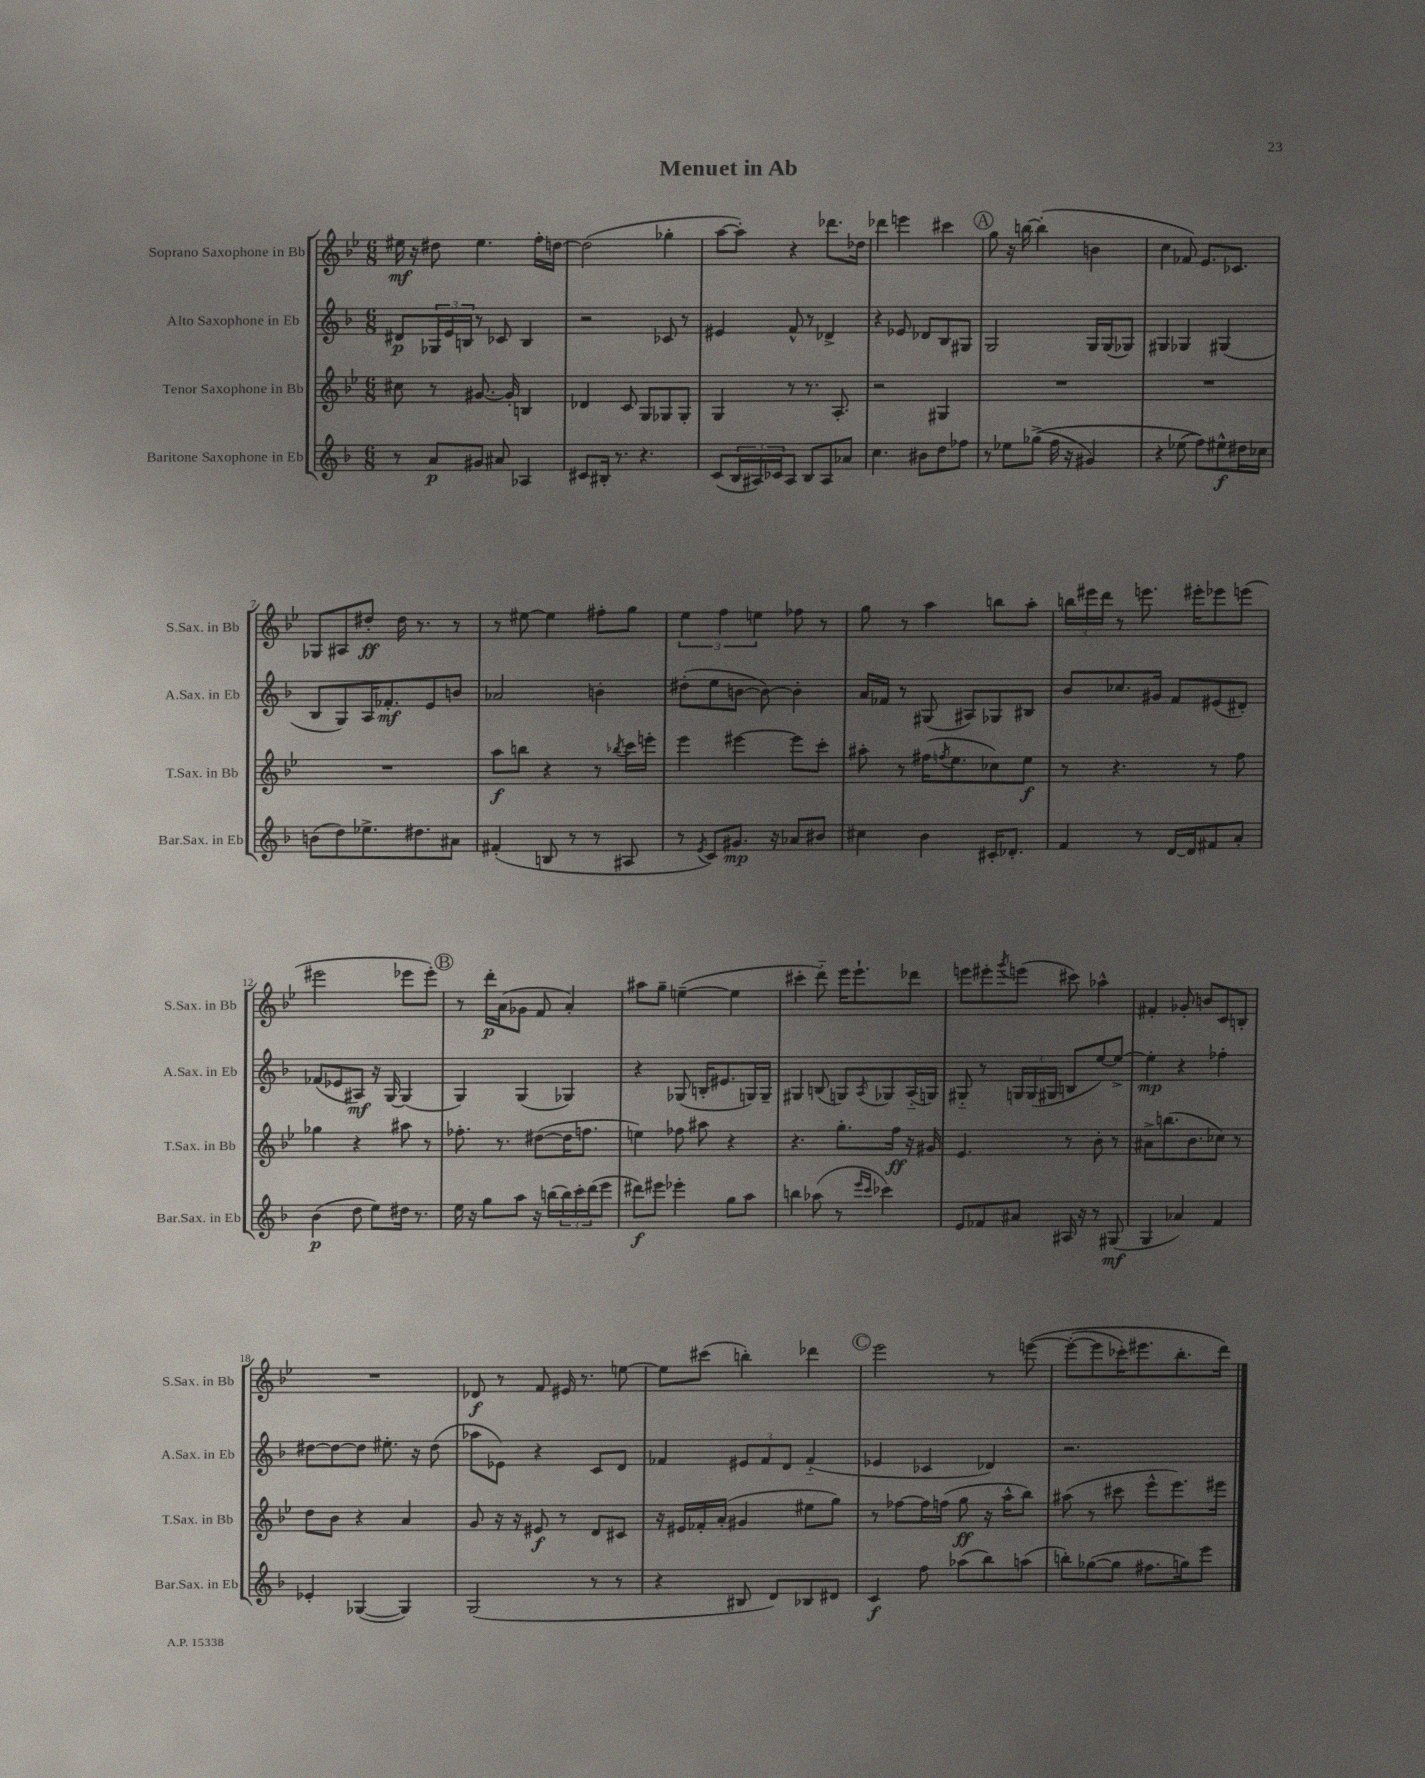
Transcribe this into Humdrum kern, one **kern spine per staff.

**kern	**kern	**kern	**kern
*staff4	*staff3	*staff2	*staff1
*clefG2	*clefG2	*clefG2	*clefG2
*k[b-]	*k[b-e-]	*k[b-]	*k[b-e-]
*M6/8	*M6/8	*M6/8	*M6/8
8r	8cc#	8d#	16ee#
.	.	.	16r
8a	8r	24G-	8dd#
.	.	24e	.
.	.	24B	.
8g#	[8.g#	8r	4.ee#
8a#	.	8c-	.
.	16g#']	.	.
4A-	4B	4B	.
.	.	.	16ff'
.	.	.	[16dd
=	=	=	=
8c#	4d-	2r	(2dd]
16B#'	.	.	.
8.r	.	.	.
.	8c	.	.
4.r	8G	.	.
.	8G-	8c-	4gg-'
.	8G-'	8r	.
=	=	=	=
(8c	4G	4e#	[8aa
24B-	.	.	8aa'])
24A#)	.	.	.
24c-	.	.	.
8A#	8r	8f^^	4r
8B-	8.r	8r	.
8A#	.	4d-^	8.ddd-
.	8.A'	.	.
8a-	.	.	.
.	.	.	16dd-
=	=	=	=
4.cc	2r	4r	4ddd-
.	.	8e-	4eee
8b#	.	8d-	.
8dd	4G#	8B-	4ccc#
8ff-	.	8G#	.
=	=	=	=
8r	2.r	2G	8gg
8ee-	.	.	16r
.	.	.	[16bb
&((8gg-^	.	.	(4bb']
16ff	.	.	.
16r	.	.	.
4g#)	.	16G	4b
.	.	(16G	.
.	.	8G-)	.
=	=	=	=
4r	2.r	4G#	4cc
(8ee-	.	4G-	8f-)
8ff)&)	.	.	8.e-
8ee#^^	.	(4G#	.
.	.	.	8.c-
16dd#	.	.	.
16cc-	.	.	.
=	=	=	=
(8b	2.r	8B-	8G-
8dd)	.	8G)	8A#
8.ee-^	.	16A	8dd#'
.	.	8.f-'	.
.	.	.	16dd#
8.dd#	.	.	8.r
.	.	8e	.
8a#	.	8b	8r
=	=	=	=
(4f#'	8aa	2a-	8r
.	8bb	.	[8ee#
8B	4r	.	4ee#]
8r	.	.	.
8r	8r	4b'	8ff#'
.	8qbb-	.	.
8A#	16ccc	.	8gg
.	16eee'	.	.
=	=	=	=
8r	4eee-	(8dd#'	6ee-
8qe	.	.	.
8c)	.	8ee	.
.	.	.	6ff
8.g#	[4eee#	[8b	.
.	.	.	6ee
.	.	8b_)	.
16r	.	.	.
8a-	8eee#]	4b']	8ff-
8b#	8ccc'	.	8r
=	=	=	=
4cc#	8aa#'	16a	8gg
.	.	16f-	.
.	8r	8r	8r
4b-	(16ff#	(8G#	4aa
.	8qff	.	.
.	8.ee-	.	.
.	.	8A#)	.
16c#'	8cc-)	8G-	8bb
8.d-'	.	.	.
.	8ee-	8B#	8aa'
=	=	=	=
4f	8r	8b-	24bb
.	.	.	24eee#
.	.	.	24ddd
.	4.r	8.cc-	8r
8r	.	.	8.eee
.	.	16g#	.
[16d	.	8f	.
16d]	.	.	16eee#'
8f#	8r	(8e#	8eee-
8a'	8ff	8d#')	(8eee
=	=	=	=
(4b-	4gg-	(8f-	2eee#
.	.	8e-	.
8dd	4r	8A#)	.
8ee)	.	16r	.
.	.	[16G	.
16dd#	8aa#	(4G]	8eee-
8.r	.	.	.
.	8r	.	8eee-')
=	=	=	=
16ee	8.ff-'	4G)	8r
16r	.	.	.
8gg	.	.	16ddd'
.	8.r	.	(16a
8aa	.	(4G	8g-
16r	([8dd#	.	8f
(16bb	.	.	.
24bb)	16dd#]	4G-)	4a')
24ccc'	.	.	.
.	8.ff	.	.
(24ddd	.	.	.
8eee	.	.	.
=	=	=	=
8ddd#)	4ee)	4r	8aa#
8eee#	.	.	8gg~
4eee-'	8ff-	(8G-	([4ee~
.	8aa#	16B'	.
.	.	8.e#	.
8gg	4r	.	4ee]
8aa	.	16G)	.
.	.	16G~	.
=	=	=	=
4bb	4.r	4G#	4ccc#'
(8aa-	.	(8B	8ddd'~)
8r	8.gg'	8G)	16eee-
.	.	.	8.eee-`
16qqeee	.	.	.
16qqccc	.	8qA	.
4ccc-)	.	8G-	.
.	16ff	.	.
.	16r	(16A'~	8ddd-
.	16g#	16G)	.
=	=	=	=
8e	4.e-	8G#'~	8eee
8f-	.	8r	8eee#'
.	.	.	8qggg
8a#	.	24G	(8eee
.	.	(24G	.
.	.	24G#	.
16A#	8r	8B	8ccc#)
16r	.	.	.
8r	8b-'	[8ee)	4aa-^^
(8G#	8r	8ee^_	.
=	=	=	=
4G	8a#^	4ee']	4f#'
.	(8.bb	.	.
4a-)	.	4r	8g-'
.	8.b-	.	.
.	.	.	8b
4f	8cc-)	4ff-'	8c
.	8r	.	8B'
=	=	=	=
4e-'	8dd	[8dd#	2.r
.	8b-	8dd#_	.
([4G-	4r	8dd#]	.
.	.	8.ee#'	.
4G-])	4a	.	.
.	.	16r	.
.	.	(8dd#	.
=	=	=	=
(2G	8g	8aa-	8d-
.	16r	8e-)	8r
.	16r	.	.
.	8e#	4r	8f
.	8r	.	16e#
.	.	.	8.r
8r	8d	8c	.
8r	8c#	8d	[8ee
=	=	=	=
4r	16r	4f-	8ee]
.	16e#	.	.
.	16f-'	.	(8ccc#
.	(16a'	.	.
8B#	4g#	12e#	4bb')
.	.	12f-	.
8d)	.	.	.
.	.	12d	.
8B-	8ee#	(4f-'~	4ddd-
8d#	8gg)	.	.
=	=	=	=
4c	8r	4e-	2eee-
.	[8ff-	.	.
8ff	16ff-]	4c-	.
.	(16ff	.	.
(8aa-	8gg	.	.
8bb-)	16r	4d-)	8r
.	16aa^^	.	.
(8aa	8bb-)	.	&([8eee
=	=	=	=
8bb')	(8aa#	2.r	(8eee'_
([8gg-	8r	.	8eee]
8gg-]	8ccc#	.	16ccc-')
.	.	.	8.eee#
8.ff#	8eee-^^	.	.
.	8.eee-)	.	8.bb-'
16gg)	.	.	.
8eee	.	.	.
.	16eee#	.	16ddd&)
==	==	==	==
*-	*-	*-	*-
